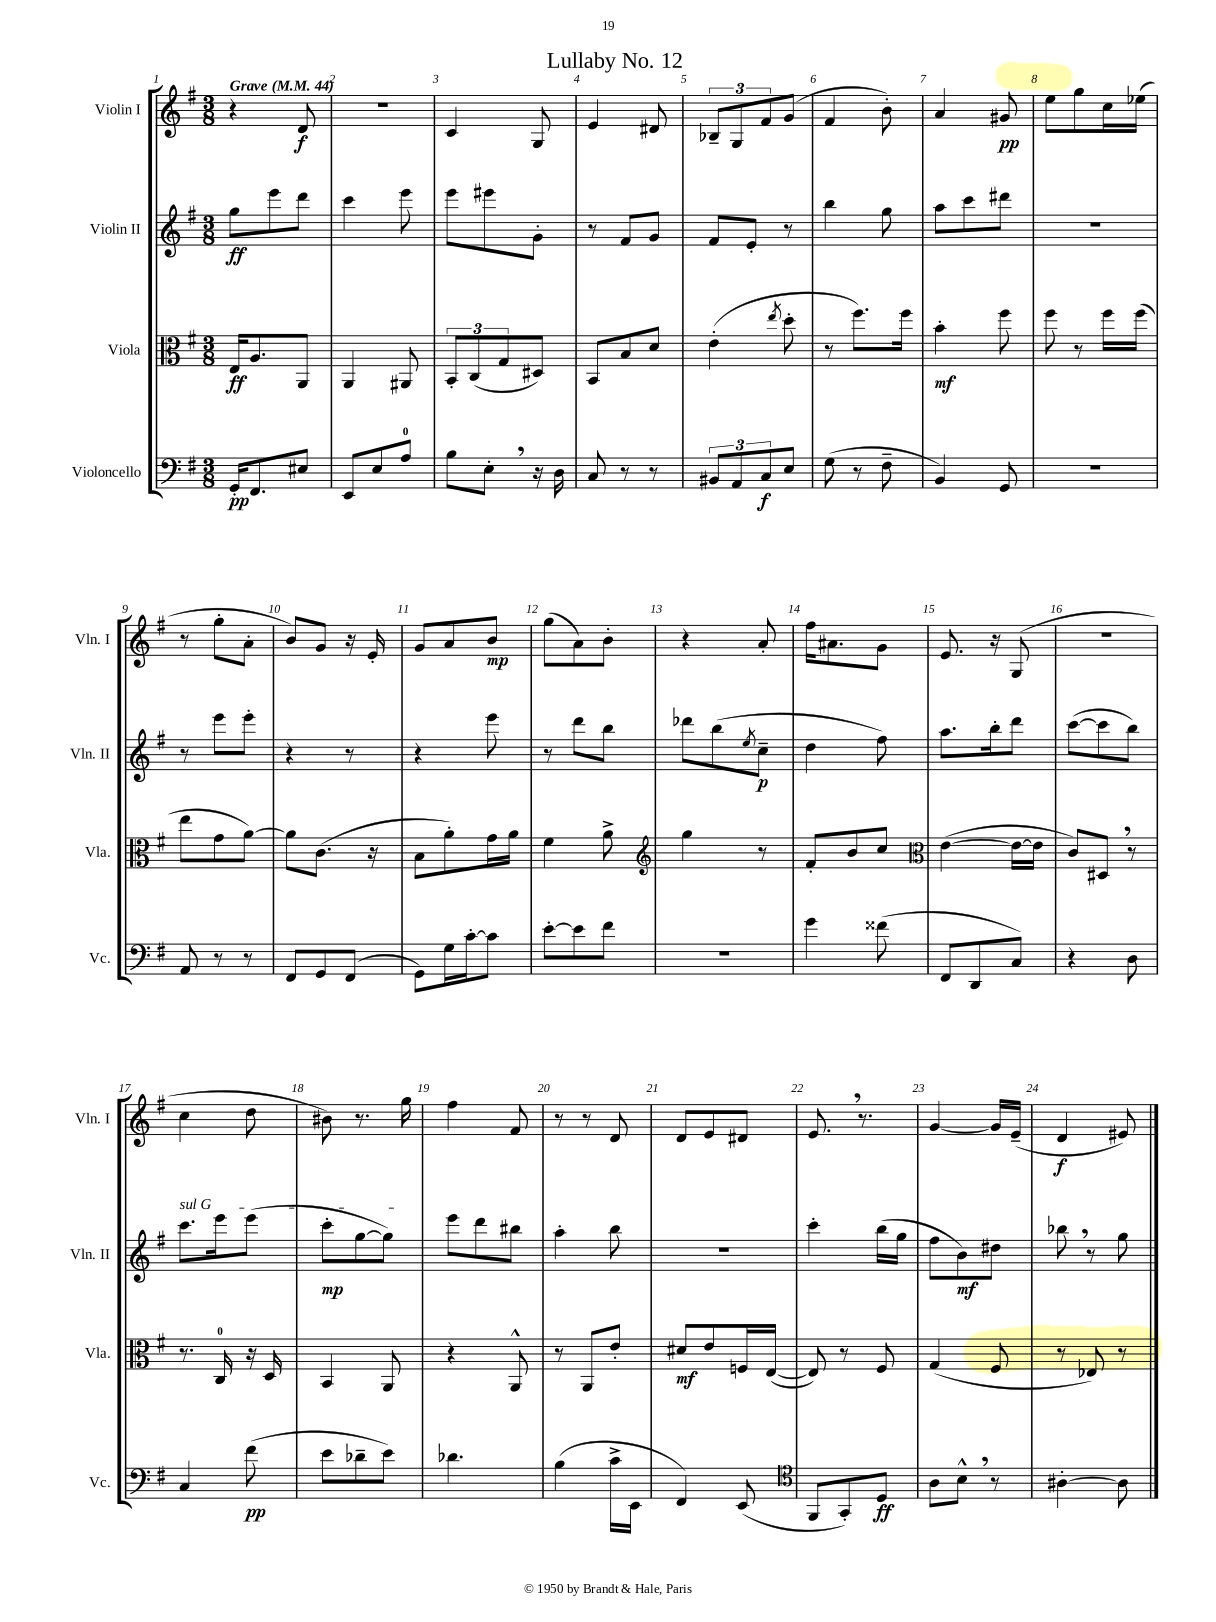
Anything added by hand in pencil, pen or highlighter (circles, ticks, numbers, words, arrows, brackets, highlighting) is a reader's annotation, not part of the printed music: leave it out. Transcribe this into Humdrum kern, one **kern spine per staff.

**kern	**kern	**kern	**kern
*staff4	*staff3	*staff2	*staff1
*clefF4	*clefC3	*clefG2	*clefG2
*k[f#]	*k[f#]	*k[f#]	*k[f#]
*M3/8	*M3/8	*M3/8	*M3/8
*MM44	*MM44	*MM44	*MM44
16GG'/LK	16E/LK	8gg\L	4r
8.FF#/	8.A/	.	.
.	.	8eee\	.
8E#/J	8AA/J	8ddd\J	8d/
=	=	=	=
8EE/L	4AA/	4ccc\	4.r
8E/	.	.	.
8A/J	8AA#/	8eee\	.
=	=	=	=
8B\L	12BB'/L	8eee\L	4c/
.	(12C/	.	.
8E'\J	.	8eee#\	.
.	12G/	.	.
16r	8D#/J)	8g'\J	8G/
16D\	.	.	.
=	=	=	=
8C/	8BB/L	8r	4e/
8r	8B/	8f#/L	.
8r	8d/J	8g/J	8d#/
=	=	=	=
12BB#/L	(4e'\	8f#/L	12B-~/L
12AA/	.	.	12G/
.	.	8e'/J	.
12C/	.	.	12f#/
.	8qee/	.	.
8E/J	8dd'\	8r	(8g/J
=	=	=	=
(8G\	8r	4bb\	4f#/
8r	8.ff#\L)	.	.
8F#~\	.	8gg\	8b'\)
.	16ff#\Jk	.	.
=	=	=	=
4BB/)	4b'\	8aa\L	4a/
.	.	8ccc\	.
8GG/	8ff#\	8ddd#\J	8g#/
=	=	=	=
4.r	8ff#\	4.r	8ee\L
.	8r	.	8gg\
.	16ff#\LL	.	16cc\L
.	(16ff#\JJ	.	(16ee-\JJ
=	=	=	=
8AA/	8ee\L	8r	8r
8r	8g\	8eee\L	8gg'\L
8r	[8a\J)	8eee'\J	8a'\J
=	=	=	=
8FF#/L	8a\]L	4r	8b/L)
8GG/	(8.c\J	.	8g/J
(8FF#/J	.	8r	16r
.	16r	.	16e'/
=	=	=	=
8GG\L)	8B\L	4r	8g/L
16G\L	8a'\)	.	8a/
[16c'\J	.	.	.
8c\]J	16g\L	8eee\	8b/J
.	16a\JJ	.	.
=	=	=	=
[8e'\L	4f#\	8r	(8gg\L
8e\]	.	8ddd\L	8a\)
8f#\J	8a^\	8bb\J	8b'\J
=	=	=	=
*	*clefG2	*	*
4.r	4gg\	8ddd-\L	4r
.	.	(8bb\	.
.	.	8qee/	.
.	8r	8cc~\J	8a'/
=	=	=	=
4g\	8f#'/L	4dd\	16ff#\LK
.	.	.	8.a#\
.	8b/	.	.
(8f##\	8cc/J	8ff#\)	8g\J
=	=	=	=
*	*clefC3	*	*
8FF#/L	([4e\	8.aa\L	8.e/
8DD/	.	.	.
.	.	16bb'\k	16r
8C/J)	16e\_LL	8ddd\J	(8G/
.	16e\]JJ	.	.
=	=	=	=
4r	8c/L)	([8ccc\L	4.r
.	8D#/J	8ccc\]	.
8D\	8r	8bb\J)	.
=	=	=	=
4C/	8.r	8.ccc\L	4cc\
.	16C/	16eee\k	.
(8f#\	16r	(8eee\J	8dd\
.	16D/	.	.
=	=	=	=
8e\L	4BB/	8ccc'\L	8b#\)
8d-~\	.	[8gg\	8.r
8e\J)	8AA/	8gg\]J)	.
.	.	.	16gg\
=	=	=	=
4.d-\	4r	8eee\L	4ff#\
.	.	8ddd\	.
.	8AA^^/	8bb#\J	8f#/
=	=	=	=
(4B\	8r	4aa'\	8r
.	8AA/L	.	8r
16c^\LL	8e'/J	8bb\	8d/
16EE\JJ	.	.	.
=	=	=	=
4FF#/)	8d#/L	4.r	8d/L
.	8e/	.	8e/
(8EE/	16F/L	.	8d#/J
.	([16E/JJ	.	.
=	=	=	=
*clefC4	*	*	*
8FF#/L	8E/])	4ccc'\	8.e/
8GG'/)	8r	.	.
.	.	.	8.r
8D/J	8F#/	(16bb\LL	.
.	.	16gg\JJ	.
=	=	=	=
8A\L	(4G/	8ff#\L	[4g/
8B^^\J	.	8b\)	.
8r	8F#/	8dd#\J	16g/]LL
.	.	.	(16e~/JJ
=	=	=	=
[4A#'\	8r	8bb-\	4d/
.	8E-/)	8r	.
8A#\]	8r	8gg\	8e#/)
==	==	==	==
*-	*-	*-	*-
